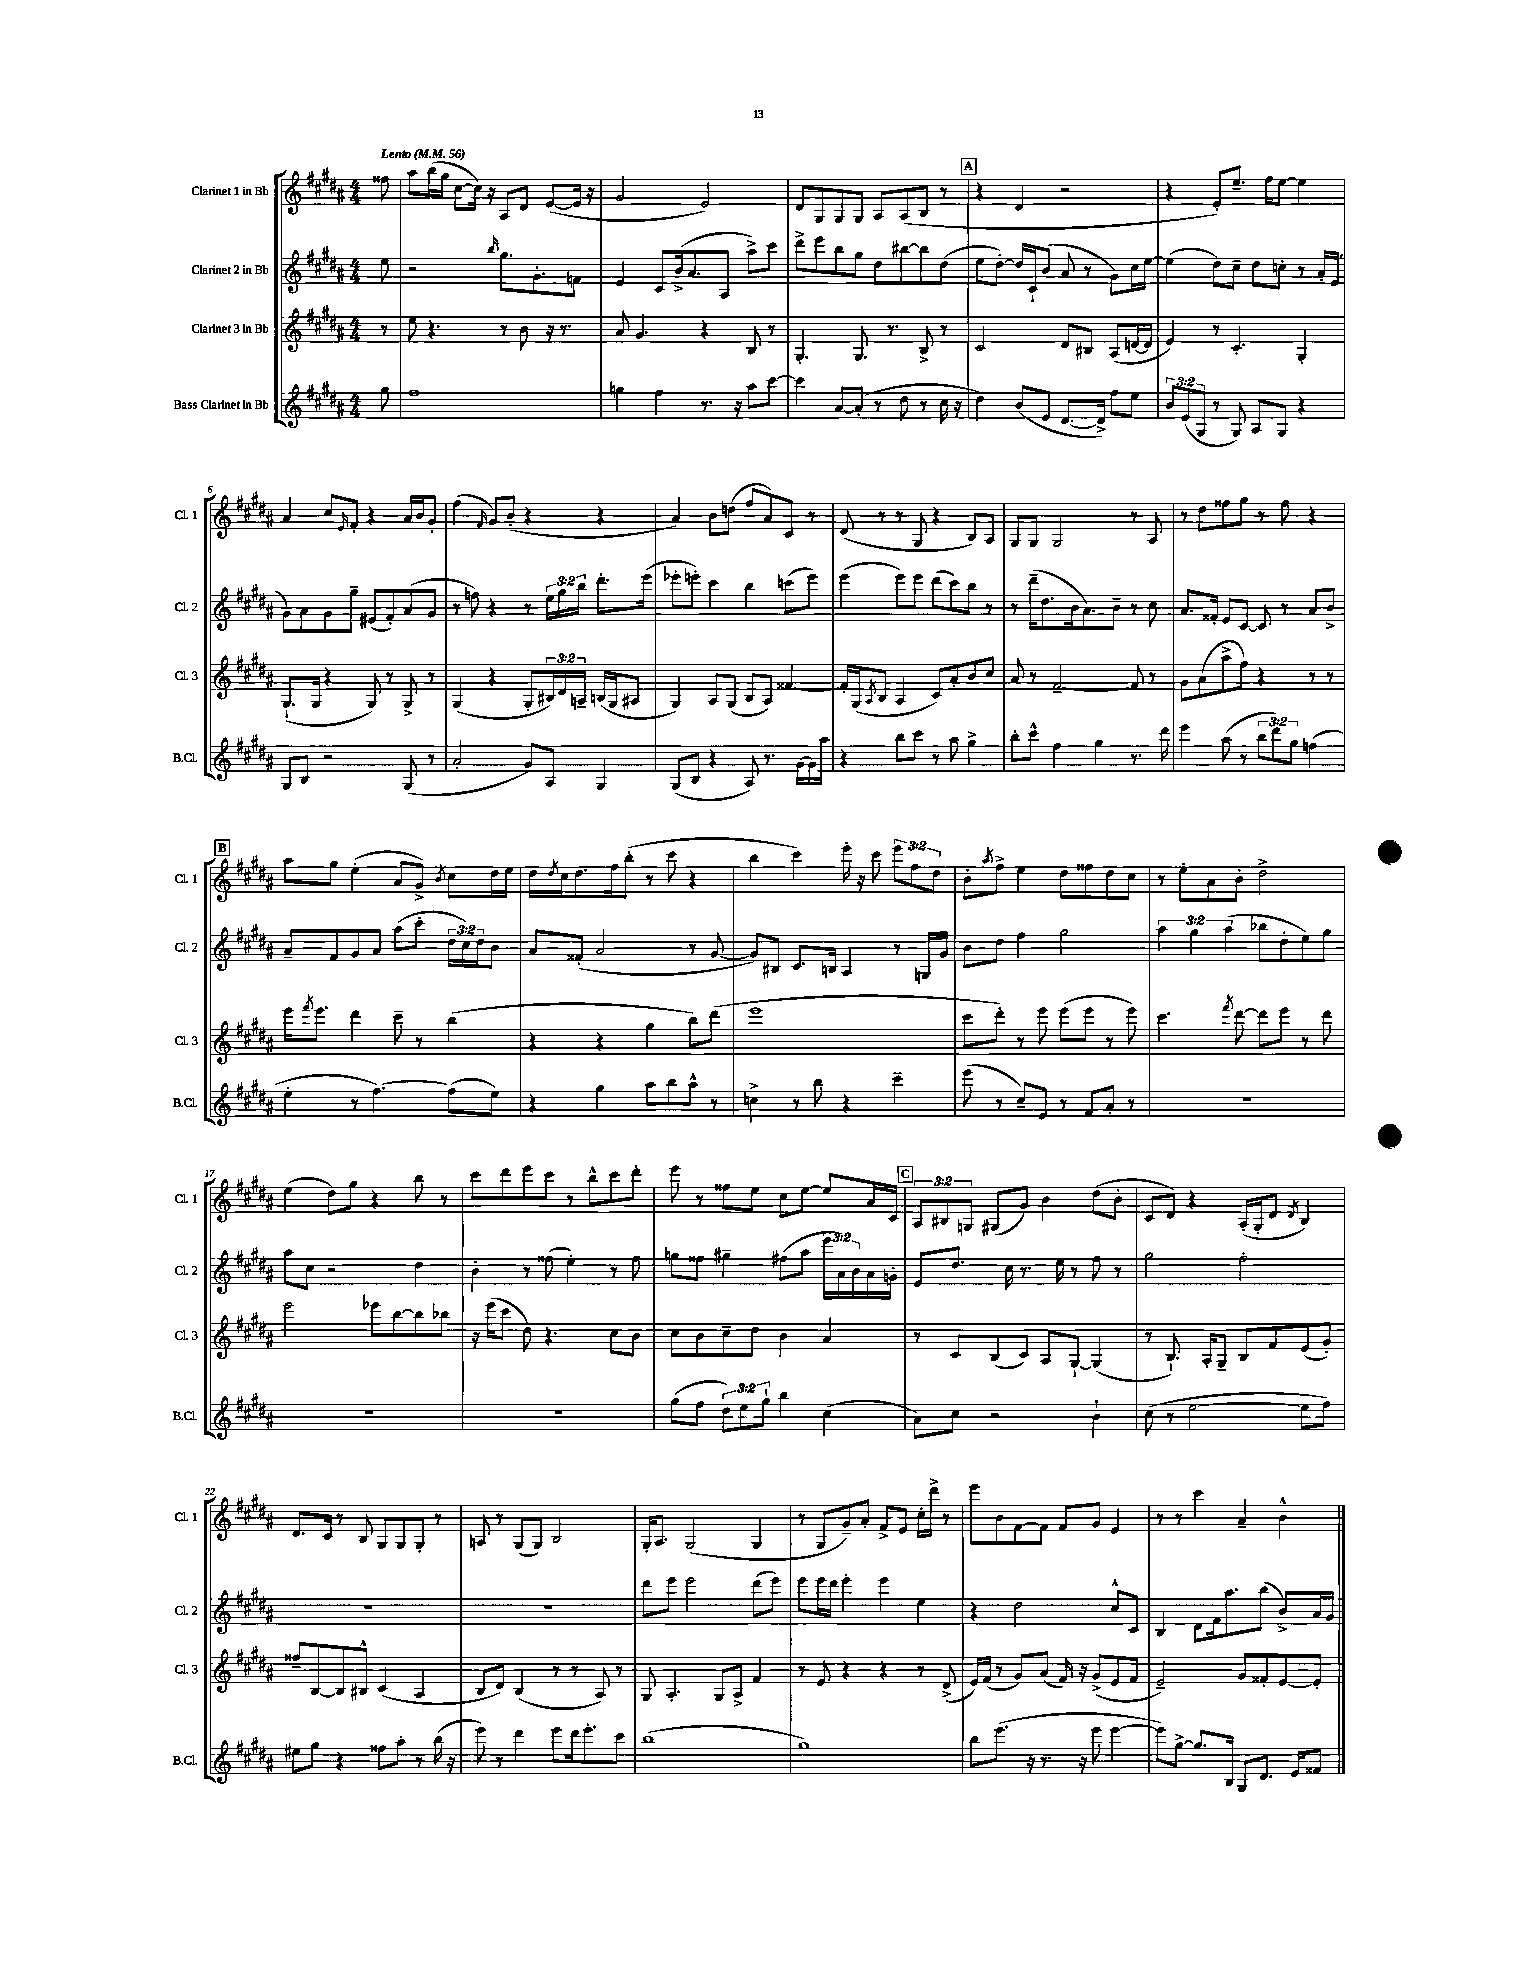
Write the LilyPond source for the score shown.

<<
\new StaffGroup <<
\new Staff = "s0" \with { instrumentName = "Clarinet 1 in Bb" shortInstrumentName = "Cl. 1" } {
    \clef treble \key b \major \numericTimeSignature \time 4/4 \override Staff.TupletNumber.text = #tuplet-number::calc-fraction-text \partial 8 \tempo "Lento" 4 = 56
    fisis''8 |
    ais''8 b''16( gis''16 cis''8~ cis''16) r16 ais8 dis'8 e'8~( e'16 r16 |
    gis'2 e'2) |
    dis'8 gis8 gis8 gis8 ais8 ais8( b8 r8 |
    \mark \markup { \box "A" } r4 dis'4 r2 |
    r4 e'8-.) e''8.-- fis''16 e''8~ e''4 |
    ais'4 cis''8 \grace { e'16 } fis'8-. r4 ais'16 b'16 gis'8-. |
    fis''4( \grace { fis'16 } gis'8) b'8-.( r4 r4 |
    ais'4) b'8 d''8( fis''8 ais'8) cis'8 r8 |
    dis'8( r8 r8 gis8 r4 b8) ais8 |
    gis8 gis8 gis2 r8 ais8 |
    r8 dis''8 fisis''8 gis''8 r8 fisis''8 r4 |
    \mark \markup { \box "B" } ais''8 gis''8 e''4-.( ais'8 gis'8->) \acciaccatura { b'8 } cis''8 dis''16 e''16 |
    dis''16 \acciaccatura { dis''8 } cis''16 dis''8. fis''16 b''8-.( r8 cis'''8 r4 |
    b''4 cis'''4) e'''16-. r16 cis'''8 \tuplet 3/2 { e'''8 fis''8 dis''8 } |
    b'8-. \acciaccatura { ais''8 } fis''8-> e''4 dis''8 fisis''8 dis''8 cis''8 |
    r8 e''8-. ais'8 b'8-. dis''2-> |
    e''4( dis''8) gis''8 r4 b''8 r8 |
    cis'''8 dis'''8 e'''8 cis'''8 r8 b''8-^ cis'''8 dis'''8-. |
    e'''8 r8 fisis''8 e''8 cis''8 e''8~ e''8 ais'16 cis'16 |
    \mark \markup { \box "C" } \tuplet 3/2 { ais8 bis8 g8 } gis8( gis'8) b'4 dis''8( b'8-. |
    cis'8 dis'8) r4 ais16-.( gis16-. dis'8 \acciaccatura { dis'8 } b4) |
    dis'8. cis'16 r8 b8 gis8 gis8 gis8-. r8 |
    a8 r8 gis8( gis8) b2 |
    gis16-. ais8. gis2( gis4 |
    r8 gis8 gis'8--) ais'8-. fis'8-> e'8 cis''16-. dis'''16-> r8 |
    e'''8 b'8 fis'8~ fis'8 fis'8 gis'8 e'4 |
    r8 r8 cis'''4 ais'4-- b'4-^ \bar "|." |
}
\new Staff = "s1" \with { instrumentName = "Clarinet 2 in Bb" shortInstrumentName = "Cl. 2" } {
    \clef treble \key b \major \numericTimeSignature \time 4/4 \override Staff.TupletNumber.text = #tuplet-number::calc-fraction-text \partial 8
    e''8 |
    r2 \grace { b''16 } gis''8. gis'8.-. f'8 |
    e'4 cis'8 b'16->( ais'8. ais8 ais''8->) cis'''8 |
    dis'''8-> e'''8 b''8 gis''8 dis''8 bis''8~ bis''8 dis''8( |
    \mark \markup { \box "A" } e''8 dis''8~-.) dis''16 cis'16-! b'8( ais'8 r8 gis'8) cis''16 e''16~ |
    e''4( dis''8) cis''8-- dis''8 c''8-. r8 ais'16-. e'16( |
    gis'8) ais'8 gis'8 gis''8-- eis'8( fis'8-.) ais'8( gis'8 |
    r8 f''8) r4 r8 \tuplet 3/2 { e''16 gis''16 b''16 } dis'''8.-. e'''16( |
    ees'''8-. e'''8-.) cis'''4 b''4 c'''8( e'''8) |
    e'''4( e'''8) e'''8 dis'''8( cis'''8) b''8 r8 |
    r8 dis'''16--( dis''8. b'16 ais'8.) b'8-- r8 cis''8 |
    ais'8. fisis'16-. e'8 cis'8~ cis'8 r8 ais'8 b'8-> |
    \mark \markup { \box "B" } ais'8-- fis'8 gis'8 ais'8 ais''8( cis'''8-. \tuplet 3/2 { dis''16 cis''16) dis''16 } b'8 |
    ais'8 fisis'8-.( ais'2 r8 gis'8~ |
    gis'8) bis8 cis'8. b16 ais4 r8 g16 gis'16 |
    b'8 dis''8 fis''4 gis''2 |
    \tuplet 3/2 { ais''4 gis''4 ais''4( } bes''8 dis''8-. e''8) gis''8 |
    ais''8 cis''8 r2 dis''4 |
    b'4-. r8 fisis''8( e''4-.) r8 fisis''8 |
    g''8 fisis''8 gis''4-- fis''8( ais''8 \tuplet 3/2 { e'''16 ais'16) b'16 } ais'16 g'16-. |
    \mark \markup { \box "C" } e'8 dis''8. cis''16 r8. e''16 r8 fis''8 r8 |
    gis''2 fis''2-. |
    R1 |
    R1 |
    dis'''8 e'''8 e'''2 dis'''8( e'''8) |
    e'''8 e'''16 dis'''16 e'''4-. e'''4 e''4 |
    r4 dis''2 cis''8-^ cis'8 |
    b4 dis'8 fis'16 ais''8. b''8( b'8->) ais'16 gis'16 \bar "|." |
}
\new Staff = "s2" \with { instrumentName = "Clarinet 3 in Bb" shortInstrumentName = "Cl. 3" } {
    \clef treble \key b \major \numericTimeSignature \time 4/4 \override Staff.TupletNumber.text = #tuplet-number::calc-fraction-text \partial 8
    r8 |
    e''8 r4. r8 b'8 r16 r8. |
    ais'8 gis'4. r4 b8 r8 |
    gis4.-. gis8. r8. b8-> r8 |
    \mark \markup { \box "A" } cis'2 dis'8 bis8 ais8( d'16~ d'16 |
    e'4) r8 cis'4.-. gis4-. |
    gis8.-!( gis16 r4 gis8) r8 gis8-> r8 |
    gis4( r4 gis8-. \tuplet 3/2 { bis16) dis'16 a16-- } b16( gis16 ais8 |
    gis4) ais8 gis8( b8 ais8) fisis'4~ |
    fisis'16-. gis16( \acciaccatura { ais8 } b8 ais4 cis'8) ais'8-. b'8 cis''8 |
    ais'8 r8 fis'2~-- fis'8 r8 |
    gis'8 ais'8( ais''8-> fis''8) r4 r8 r8 |
    \mark \markup { \box "B" } e'''16 \acciaccatura { fis'''8 } e'''8. dis'''4 cis'''8-- r8 b''4( |
    r4 r4 gis''4 b''8) dis'''8( |
    e'''1 |
    cis'''8 dis'''8-.) r8 e'''8 e'''8( e'''8 r8 e'''8) |
    cis'''4. \acciaccatura { fis'''8 } dis'''8~ dis'''8 e'''8 r8 dis'''8 |
    e'''2 ees'''8 b''8~ b''8 bes''8 |
    r16 e'''16( cis'''8 dis''8) r4. cis''8 b'8 |
    cis''8 b'8 cis''8-- dis''8 b'4 ais'4 |
    \mark \markup { \box "C" } r8 cis'8 b8( cis'8) ais8 gis8~-! gis4( |
    r8 b8.-!) ais16-. gis8-- b8 fis'8 e'8( gis'8-.) |
    fisis''8-- b8~ b8 bis8-^ cis'4( ais4 |
    b8 dis'8) b4( r8 r8 ais8) r8 |
    gis8 ais4.-. gis8 ais8-> fis'4 |
    r8 e'8 r4 r4 r8 dis'8->( |
    e'16) fis'16( r8 gis'8) ais'8( fis'16) r16 gis'8->( e'8 fis'8 |
    e'2--) gis'8 fisis'8-. e'8~ e'8-. \bar "|." |
}
\new Staff = "s3" \with { instrumentName = "Bass Clarinet in Bb" shortInstrumentName = "B.Cl." } {
    \clef treble \key b \major \numericTimeSignature \time 4/4 \override Staff.TupletNumber.text = #tuplet-number::calc-fraction-text \partial 8
    gis''8 |
    fis''1 |
    g''4 fis''4 r8. r16 ais''8 cis'''8~ |
    cis'''4 ais'8~ ais'8-.( r8 dis''8 r8 cis''16 r16 |
    \mark \markup { \box "A" } dis''4) b'8( e'8 dis'8.~ dis'16->) fis''8 e''8 |
    \tuplet 3/2 { b'8 e'8( gis8 } r8 gis8) ais8 gis8 r4 |
    gis8 b8 r2 gis8( r8 |
    ais'2-. gis'8) ais8 gis4 |
    gis8( b8 r4 ais8) r8. gis'16~ gis'16 ais''16 |
    r4 b''8 cis'''8 r8 ais''8 gis''4-> |
    b''8-. cis'''8-^ fis''4 gis''4 r8. dis'''16 |
    e'''4 ais''8( r8 \tuplet 3/2 { b''8 dis'''8) gis''8 } f''4( |
    \mark \markup { \box "B" } e''4-. r8 fis''4.~) fis''8( e''8) |
    r4 gis''4 ais''8 b''8 ais''8-^ r8 |
    c''4-> r8 b''8 r4 cis'''4-- |
    e'''8( r8 cis''8--) e'8 r8 fis'8 ais'8-. r8 |
    R1 |
    R1 |
    R1 |
    gis''8( fis''8 \tuplet 3/2 { dis''8) e''8 gis''8-! } b''4 cis''4( |
    \mark \markup { \box "C" } ais'8) cis''8 r2 b'4-! |
    cis''8( r8 e''2~ e''8 fis''8) |
    eis''8 gis''8 r4 fisis''8 ais''8-. r8 b''16( r16 |
    e'''8) r8 dis'''4 e'''8 dis'''16 e'''8.-. cis'''8 |
    b''1( |
    gis''1) |
    b''8 e'''8.( r16 r8. r16 e'''8 e'''4~ |
    e'''8) gis''8~-> gis''8. b16 gis8 dis'8. e'16 fisis'8 \bar "|." |
}
>>
>>
